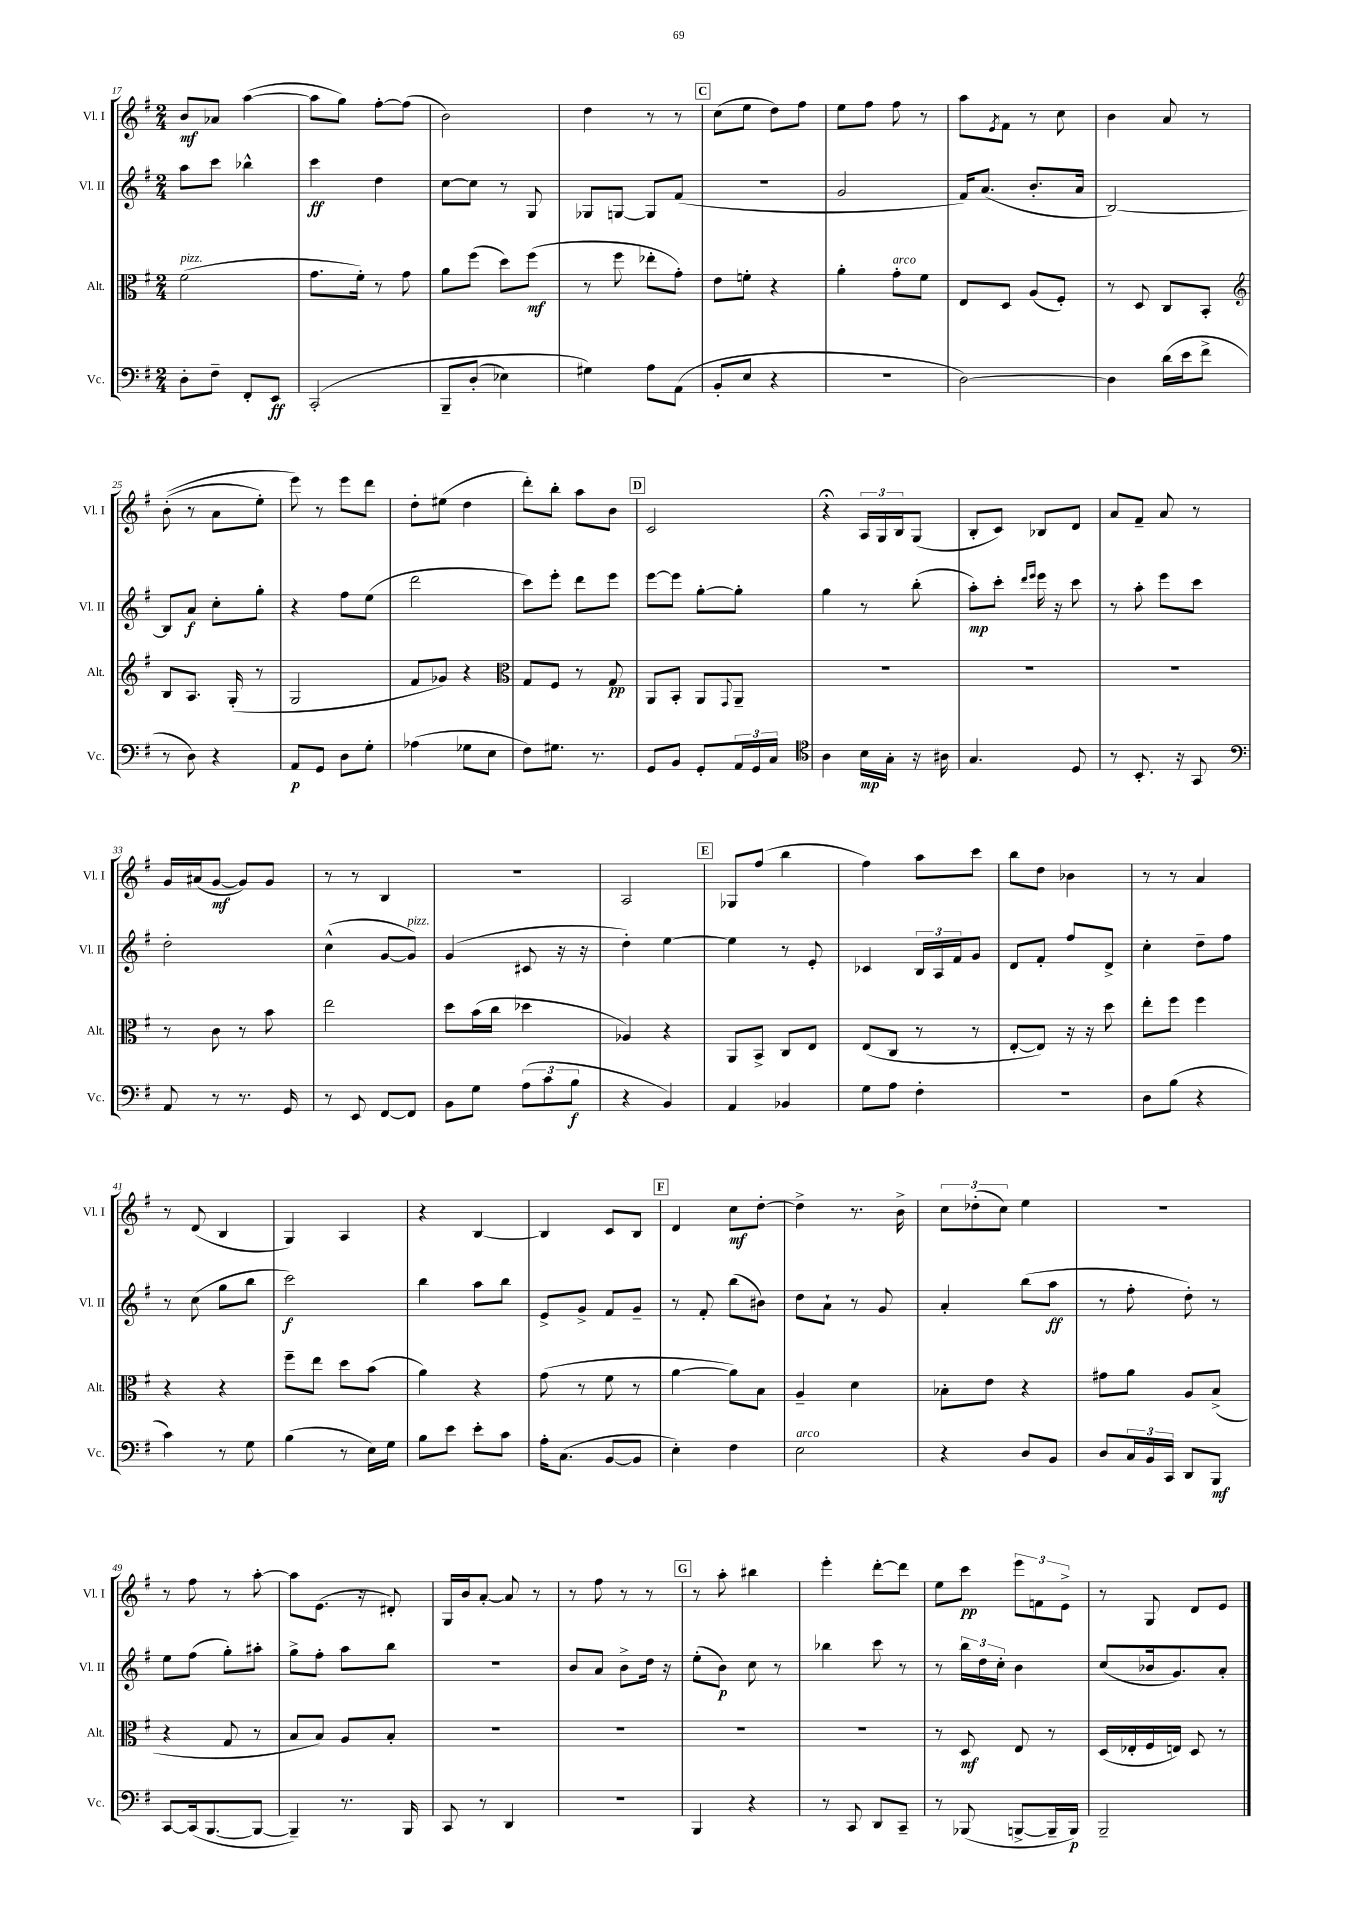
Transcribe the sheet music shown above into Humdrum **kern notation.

**kern	**kern	**kern	**kern
*staff4	*staff3	*staff2	*staff1
*clefF4	*clefC3	*clefG2	*clefG2
*k[f#]	*k[f#]	*k[f#]	*k[f#]
*M2/4	*M2/4	*M2/4	*M2/4
8D'	(2f#	8aa	8b
8F#~	.	8ccc	8a-
8FF#'	.	4bb-^^	([4aa
8EE	.	.	.
=	=	=	=
&(2CC'	8.g	4ccc	8aa]
.	.	.	8gg)
.	16f#')	.	.
.	8r	4dd	[8ff#'
.	8g	.	(8ff#]
=	=	=	=
8BBB~	8a	[8cc	2b)
(8D'	(8ff#	8cc]	.
4E-)	8dd)	8r	.
.	(8ff#	8G	.
=	=	=	=
4G#&)	8r	8G-	4dd
.	8ff#	[8G	.
8A	8ee-'	8G]	8r
(8AA	8g')	(8f#	8r
=	=	=	=
8BB'	8e	2r	(8cc
8E	8f'	.	8ee
4r	4r	.	8dd)
.	.	.	8ff#
=	=	=	=
2r	4a'	2g	8ee
.	.	.	8ff#
.	8g'	.	8ff#
.	8f#	.	8r
=	=	=	=
[2D)	8E	16f#)	8aa
.	.	(8.a	.
.	.	.	8qe
.	8D	.	8f#
.	(8A	8.b'	8r
.	8F#')	.	8cc
.	.	16a	.
=	=	=	=
4D]	8r	[2B)	4b
.	8D	.	.
(16d	8C	.	8a
16e	.	.	.
8f#^	8BB'	.	8r
=	=	=	=
*	*clefG2	*	*
8r	8B	8B]	&((8b'
8D)	8.A	8a	8r
4r	.	8cc'	8a
.	(16G'	.	.
.	8r	8gg'	8ee')
=	=	=	=
8AA	2G	4r	8eee&)
8GG	.	.	8r
8D	.	8ff#	8eee
8G'	.	(8ee	8ddd
=	=	=	=
(4A-	8f#	2ddd	8dd'
.	8g-)	.	(8ee#
8G-	4r	.	4dd
8E	.	.	.
=	=	=	=
*	*clefC3	*	*
8F#)	8G	8ccc)	8ddd')
8.G#	8F#	8eee'	8bb'
.	8r	8ddd	8aa
8.r	.	.	.
.	8G	8eee	8b
=	=	=	=
8GG	8AA	[8eee	2c
8BB	8BB'	8eee]	.
8GG'	8AA	[8gg'	.
.	8qqGG	.	.
24AA	8AA~	8gg']	.
24GG	.	.	.
24C	.	.	.
=	=	=	=
*clefC4	*	*	*
4A	2r	4gg	4r;
16B	.	8r	24A
.	.	.	24G
16G'	.	.	.
.	.	.	24B
16r	.	(8bb'	(8G
16A#	.	.	.
=	=	=	=
4.G	2r	8aa')	8B'
.	.	8ccc'	8c)
.	.	16qqddd	.
.	.	16qqeee	.
.	.	16eee	8B-
.	.	16r	.
8D	.	8ccc	8d
=	=	=	=
8r	2r	8r	8a
8.BB'	.	8aa'	8f#~
.	.	8eee	8a
16r	.	.	.
8GG	.	8ccc	8r
=	=	=	=
*clefF4	*	*	*
8AA	8r	2dd'	16g
.	.	.	(16a#
8r	8c	.	[8g
8.r	8r	.	8g])
.	8b	.	8g
16GG	.	.	.
=	=	=	=
8r	2ee	(4cc^^	8r
8EE	.	.	8r
[8FF#	.	[8g	4B
8FF#]	.	8g])	.
=	=	=	=
8BB	8dd	(4g	2r
8G	(16b	.	.
.	16cc	.	.
(12A	4dd-	8c#	.
12c	.	.	.
.	.	16r	.
12B	.	.	.
.	.	16r	.
=	=	=	=
4r	4A-)	4dd')	2A
4BB)	4r	[4ee	.
=	=	=	=
4AA	8AA	4ee]	8G-
.	8BB^	.	(8ff#
4BB-	8C	8r	4bb
.	8E	8e'	.
=	=	=	=
8G	(8E	4c-	4ff#)
8A	8C	.	.
4F#'	8r	24B	8aa
.	.	24A	.
.	.	24f#	.
.	8r	8g	8ccc
=	=	=	=
2r	[8E'	8d	8bb
.	8E])	8f#'	8dd
.	16r	8ff#	4b-
.	16r	.	.
.	8dd	8d^	.
=	=	=	=
8D	8ee'	4cc'	8r
(8B	8ff#	.	8r
4r	4ff#	8dd~	4a
.	.	8ff#	.
=	=	=	=
4c)	4r	8r	8r
.	.	(8cc	(8d
8r	4r	8gg	4B
8G	.	8bb	.
=	=	=	=
(4B	8ff#~	2ccc)	4G)
.	8ee	.	.
8r	8dd	.	4A
16E)	(8b	.	.
16G	.	.	.
=	=	=	=
8B	4a)	4bb	4r
8e	.	.	.
8e'	4r	8aa	[4B
8c	.	8bb	.
=	=	=	=
16A'	(8g	8e^	4B]
(8.C	.	.	.
.	8r	8g^	.
[8BB	8f#	8f#	8c
8BB]	8r	8g~	8B
=	=	=	=
4E')	[4a	8r	4d
.	.	8f#'	.
4F#	8a])	(8bb	8cc
.	8B	8b#)	[8dd'
=	=	=	=
2E	4A~	8dd	4dd^]
.	.	8a`	.
.	4d	8r	8.r
.	.	8g	.
.	.	.	16b^
=	=	=	=
4r	8B-'	4a'	12cc
.	.	.	(12dd-'
.	8e	.	.
.	.	.	12cc)
8D	4r	(8bb	4ee
8BB	.	8aa	.
=	=	=	=
8D	8g#	8r	2r
24C	8a	8ff#'	.
24BB	.	.	.
24CC	.	.	.
8DD	8A	8dd')	.
8BBB	(8B^	8r	.
=	=	=	=
[8CC	4r	8ee	8r
(16CC]	.	(8ff#	8ff#
[8.BBB	.	.	.
.	8G	8gg')	8r
8BBB_	8r	8aa#'	[8aa'
=	=	=	=
4BBB~])	8B	8gg^	8aa]
.	8B)	8ff#'	(8.e
8.r	8A	8aa	.
.	.	.	16r
.	8B'	8bb	8d#')
16BBB	.	.	.
=	=	=	=
8CC	2r	2r	16G
.	.	.	16b
8r	.	.	[8a'
4DD	.	.	8a]
.	.	.	8r
=	=	=	=
2r	2r	8b	8r
.	.	8a	8ff#
.	.	8b^	8r
.	.	16dd	8r
.	.	16r	.
=	=	=	=
4BBB	2r	(8ee'	8r
.	.	8b)	8aa'
4r	.	8cc	4bb#
.	.	8r	.
=	=	=	=
8r	2r	4bb-	4eee'
8CC	.	.	.
8DD	.	8ccc	[8ddd'
8CC~	.	8r	8ddd]
=	=	=	=
8r	8r	8r	8ee
(8BBB-	8D	24bb	8ccc
.	.	24dd	.
.	.	24cc'	.
[8BBB^	8E	4b	12eee
.	.	.	12f
16BBB~]	8r	.	.
.	.	.	12e^
16BBB)	.	.	.
=	=	=	=
2BBB~	(16D	(8cc	8r
.	16E-'	.	.
.	16F#	16b-	8G
.	16E)	8.g)	.
.	8D	.	8d
.	8r	8a'	8e
==	==	==	==
*-	*-	*-	*-
